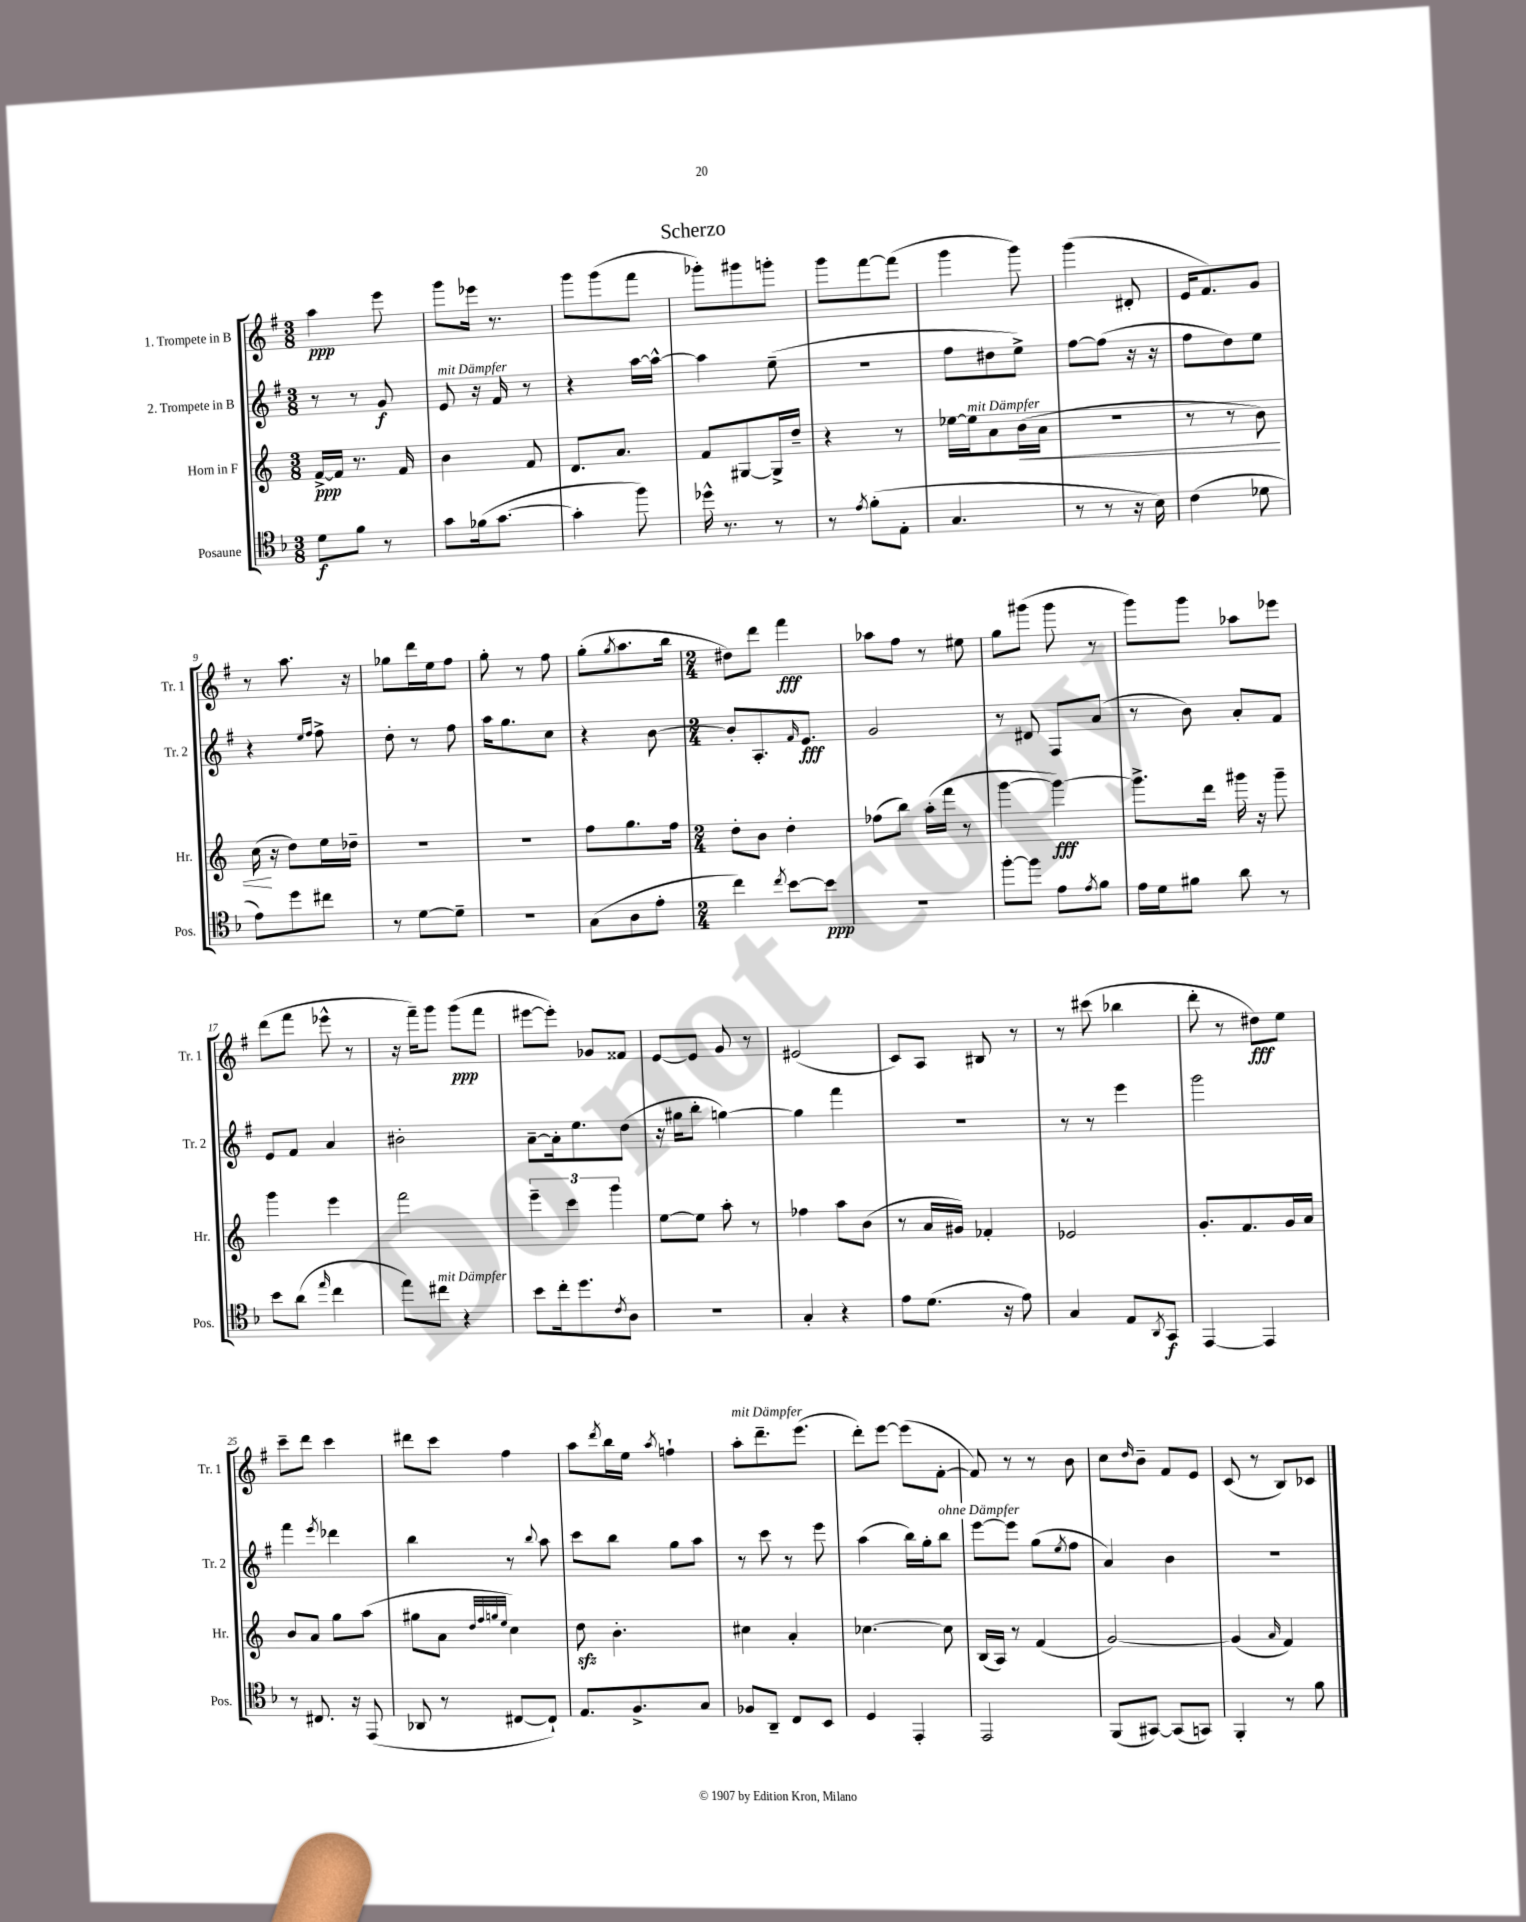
\header { title = "Scherzo" }
<<
\new StaffGroup <<
\new Staff = "s0" \with { instrumentName = "1. Trompete in B" shortInstrumentName = "Tr. 1" } {
    \clef treble \key g \major \numericTimeSignature \time 3/8
    a''4\ppp e'''8 |
    g'''8 ees'''16 r8. |
    g'''8 g'''8( fis'''8 |
    ges'''8-.) gis'''8 g'''8-. |
    g'''8 fis'''8~ fis'''8( |
    g'''4 g'''8) |
    g'''4( dis'8-. |
    e'16 fis'8.) g'8 |
    r8 a''8. r16 |
    ges''8 d'''16 e''16 fis''8 |
    g''8-. r8 fis''8 |
    g''8-.( \acciaccatura { g''8 } a''8. b''16 |
    \numericTimeSignature \time 2/4 dis''8) d'''8 fis'''4\fff |
    aes''8 fis''8 r8 eis''8 |
    g''8 gis'''8( gis'''8 r8 |
    g'''8) g'''8 aes''8 ees'''8 |
    d'''8( fis'''8 ees'''8-^ r8 |
    r16 fis'''16--) g'''8 g'''8\ppp( fis'''8 |
    eis'''8~ eis'''8-.) ges'8 fisis'8 |
    e'8~ e'8 g'8 r8 |
    eis'2( |
    c'8) a8 bis8 r8 |
    r8 cis'''8( bes''4 |
    d'''8-. r8 dis''8\fff) e''8 |
    c'''8-- d'''8 c'''4 |
    dis'''8 c'''8 fis''4 |
    a''8 \acciaccatura { d'''8 } b''16 e''16 \acciaccatura { a''8 } f''4-! |
    a''8-.^\markup { \italic "mit Dämpfer" } d'''8.-- e'''8.( |
    d'''8-.) e'''8~ e'''8( fis'8~-. |
    fis'8) r8 r8 b'8 |
    c''8 \grace { d''16 } b'8-- fis'8 e'8 |
    c'8( r8 b8) ces'8 \bar "|." |
}
\new Staff = "s1" \with { instrumentName = "2. Trompete in B" shortInstrumentName = "Tr. 2" } {
    \clef treble \key g \major \numericTimeSignature \time 3/8
    r8 r8 g'8\f |
    e'8^\markup { \italic "mit Dämpfer" } r16 fis'16 r8 |
    r4 a''16~ a''16~-^ |
    a''4 e''8--( |
    R4. |
    fis''8 dis''8 e''8->) |
    fis''8~ fis''8( r16 r16 |
    fis''8 d''8) e''8 |
    r4 \grace { e''16 fis''16 } fis''8-> |
    d''8-. r8 fis''8 |
    a''16 g''8. c''8 |
    r4 b'8~ |
    \numericTimeSignature \time 2/4 b'8-. a8.-. \grace { fis'16 } e'8.\fff |
    g'2 |
    r8 dis'8 fis8 a'8( |
    r8 b'8) a'8-. fis'8 |
    e'8 fis'8 a'4 |
    bis'2-. |
    a'8~-- a'16-. e''8. d''8( |
    r16 gis''16 b''8-. g''4~) |
    g''4 fis'''4 |
    r2 |
    r8 r8 e'''4 |
    g'''2 |
    fis'''4 \acciaccatura { e'''8 } des'''4 |
    b''4 r8 \appoggiatura { b''8 } a''8 |
    c'''8 b''8 g''8 a''8 |
    r8 c'''8 r8 e'''8 |
    a''4( b''16) g''16-. b''8^\markup { \italic "ohne Dämpfer" } |
    e'''8~ e'''8 g''8( \acciaccatura { e''8 } fis''8 |
    a'4) b'4 |
    R2 \bar "|." |
}
\new Staff = "s2" \with { instrumentName = "Horn in F" shortInstrumentName = "Hr." } {
    \clef treble \key c \major \numericTimeSignature \time 3/8
    f'16~->\ppp f'16 r8. f'16 |
    b'4 f'8 |
    d'8. a'8. |
    f'8 gis8~ gis16-> d''16-- |
    r4 r8 |
    ees''16~ ees''16^\markup { \italic "mit Dämpfer" } a'8 b'16\<( a'16 |
    r4. |
    r8 r8 b'8) |
    c''16\!( r16 d''8) e''16 des''16-- |
    R4. |
    R4. |
    f''8 g''8. f''16 |
    \numericTimeSignature \time 2/4 d''8-. b'8 d''4-. |
    fes''8( b''8) a''16-.( f'''16 r8 |
    g'''4~ g'''4~\fff) |
    g'''8.-> d'''16 gis'''16 r16 gis'''8-- |
    g'''4 e'''4 |
    f'''2 |
    \tuplet 3/2 { e'''4-- c'''4 g'''4 } |
    e''8~ e''8 a''8-. r8 |
    fes''4 a''8 b'8( |
    r8 a'16 gis'16) fes'4-. |
    ees'2 |
    g'8.-. f'8. g'16 a'16 |
    b'8 a'8 g''8 a''8( |
    gis''8 a'8 \grace { d''32 f''32 g''32 e''32 } c''4) |
    d''8\sfz b'4.-. |
    cis''4 a'4-. |
    ces''4.~ ces''8 |
    b16( a16) r8 f'4( |
    g'2~) |
    g'4( \grace { a'16 } f'4) \bar "|." |
}
\new Staff = "s3" \with { instrumentName = "Posaune" shortInstrumentName = "Pos." } {
    \clef tenor \key f \major \numericTimeSignature \time 3/8
    d'8\f f'8 r8 |
    g'8 fes'16( g'8.~ |
    g'4-. f''8) |
    des''16-^ r8. r8 |
    r8 \acciaccatura { e'8 } f'8-.( e8-. |
    g4. |
    r8 r8 r16 bes16) |
    c'4( des'8 |
    e'8) d''8 cis''8 |
    r8 d'8~ d'8-- |
    r4. |
    g8( a8 e'8-. |
    \numericTimeSignature \time 2/4 c''4) \acciaccatura { c''8 } bes'8~ bes'8\ppp |
    r2 |
    f''8~-. f''8 e'8 \acciaccatura { e'8 } f'8 |
    e'16 d'16 fis'8 a'8 r8 |
    bes'8 a'8( \grace { e''16 } c''4 |
    e''8) cis''8^\markup { \italic "mit Dämpfer" } r4 |
    bes'8 c''16-. d''8. \acciaccatura { c'8 } a8 |
    R2 |
    g4-. r4 |
    e'8 d'8.( r16 e'8) |
    g4 e8 \acciaccatura { a,8 } g,8\f |
    e,4~ e,4 |
    r8 cis8. r16 e,8( |
    aes,8 r8 cis8~ cis8-!) |
    e8. f8.-> g8 |
    fes8 a,8-- c8 bes,8 |
    d4 e,4-. |
    e,2 |
    f,8( gis,8~) gis,8( g,8) |
    f,4-. r8 f'8 \bar "|." |
}
>>
>>
